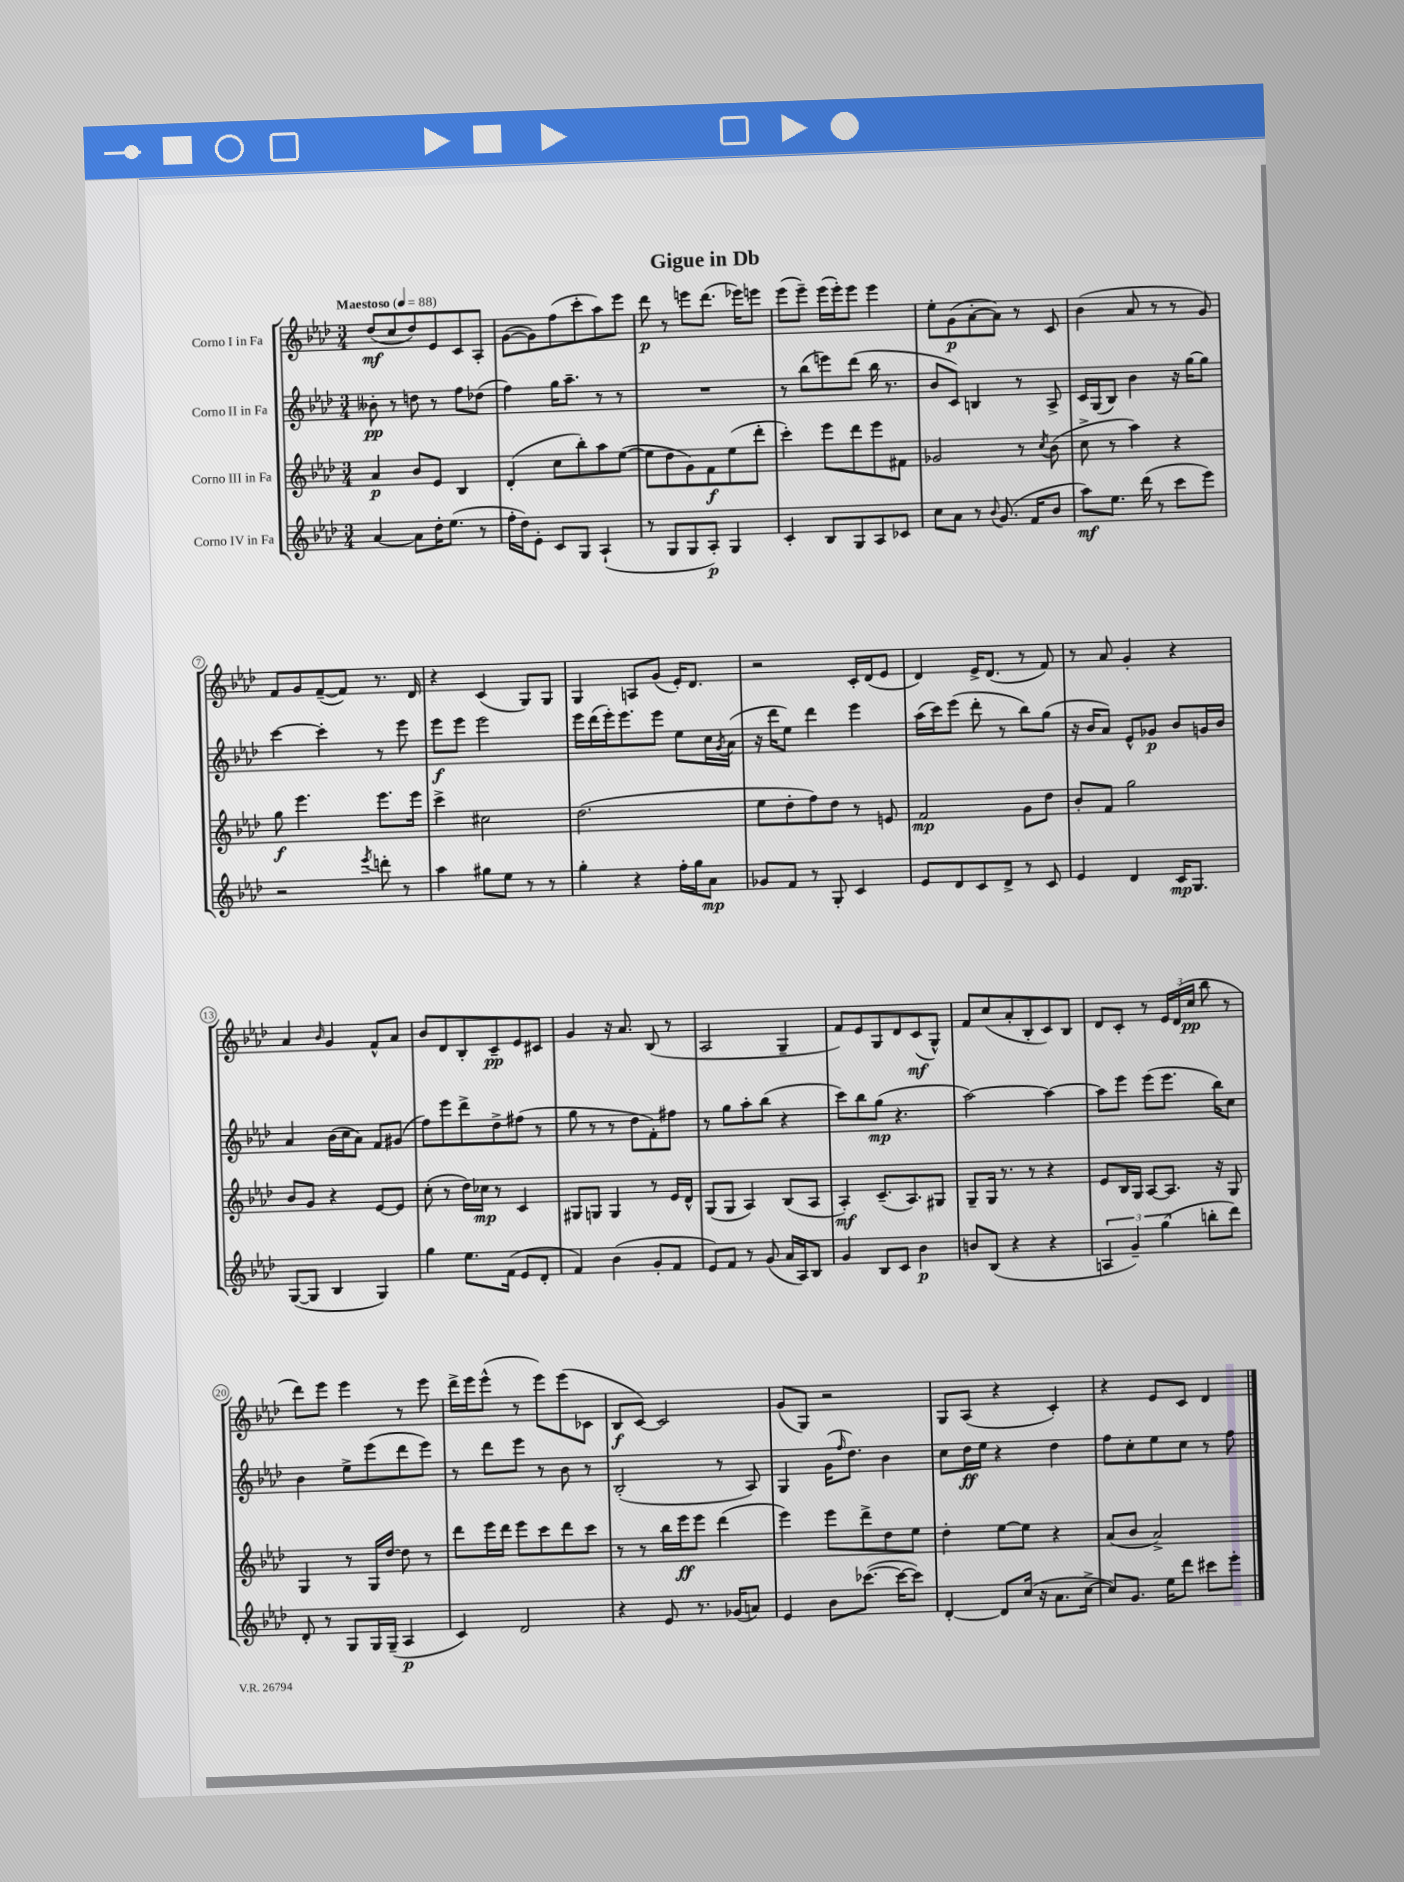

**kern	**kern	**kern	**kern
*staff4	*staff3	*staff2	*staff1
*clefG2	*clefG2	*clefG2	*clefG2
*k[b-e-a-d-]	*k[b-e-a-d-]	*k[b-e-a-d-]	*k[b-e-a-d-]
*M3/4	*M3/4	*M3/4	*M3/4
*MM88	*MM88	*MM88	*MM88
[4a-	4a-	8b--'	(8dd-
.	.	8r	8cc
8a-]	8b-	8dd	8dd-)
16dd-'	8e-	8r	8e-
(8.ee-	.	.	.
.	4B-	8ff	8c
8r	.	(8dd-	8A-'
=	=	=	=
16ff'	(4d-'	4ff)	([8g
16dd-)	.	.	.
8e-'	.	.	8g])
8c	8cc	16gg	(8ff
.	.	8.aa-~	.
8G	8bb-')	.	8ccc'
(4A-`	8aa-	8r	8aa-)
.	([8ee-	8r	8eee-
=	=	=	=
8r	8ee-]	2.r	8ddd-
8G	8dd-	.	8r
8G	8g)	.	8eee
8A-')	8f	.	(8.ddd-
4G	(8ee-	.	.
.	.	.	16eee-)
.	8ddd-'	.	8eee
=	=	=	=
4c'	4ccc')	8r	(8eee-
.	.	(8bb-	8eee-~)
8B-	8eee-	8eee)	(16eee-
.	.	.	16eee-')
8G	8ddd-	(8ddd-	8eee-
8A-	8eee-	16bb-	4eee-
.	.	8.r	.
8c-	8f#	.	.
=	=	=	=
8cc	2g-	8b-	8ee-'
8a-	.	8c)	(8g
8r	.	4B	[8a-'
8qqb-	.	.	.
(8.g	.	.	8a-])
.	8r	8r	8r
16f	.	.	.
.	8qcc	.	.
8b-	(8b-	8A-^	8c
=	=	=	=
8aa-)	8cc^	16c	(4b-
.	.	(16G	.
8.ee-	8r	8B-)	.
.	4aa-)	4b-	8a-
(16ddd-	.	.	.
8r	.	.	8r
8ccc	4r	16r	8r
.	.	[16gg	.
8eee-)	.	8gg]	8g)
=	=	=	=
2r	8gg	[4ccc	8f
.	4.eee-	.	8g
.	.	4ccc']	([8f~
.	.	.	8f])
8qeee-	.	.	.
8ddd'	8.eee-	8r	8.r
8r	.	8eee-	.
.	16eee-	.	16d-
=	=	=	=
4aa-	4ccc^	8eee-	4r
.	.	8eee-	.
8gg#	2cc#	2eee-	(4c
8ee-	.	.	.
8r	.	.	8G)
8r	.	.	8G
=	=	=	=
4gg'	(2.dd-	16eee-	4G
.	.	(16ddd-	.
.	.	16eee-')	.
.	.	8.eee-	.
4r	.	.	8A
.	.	8eee-	(8g
16ff'	.	8ee-	16e-')
16gg	.	.	8.d-
8a-	.	16cc	.
.	.	8qg	.
.	.	(16a-	.
=	=	=	=
8g-	8ee-	16r	2r
.	.	16ddd-	.
8f	8dd-'	8ee-)	.
8r	8ff)	4ddd-	.
8G'	8dd-	.	.
4c	8r	4eee-	16c'
.	.	.	(16d-
.	8e	.	8e-
=	=	=	=
8e-	2f	(16aa-	4d-)
.	.	16ccc)	.
8d-	.	(8eee-	.
8c	.	8ddd-'	16e-^
.	.	.	(8.d-
8d-^	.	8r	.
8r	8g	8bb-)	8r
8c	8dd-	(8gg	8f)
=	=	=	=
4e-	8b-'	16r	8r
.	.	16b-	.
.	8f	8a-)	8a-
4d-	2gg	8e-^^	4g'
.	.	8g-	.
16c	.	8b-	4r
8.G	.	.	.
.	.	16g	.
.	.	16b-	.
=	=	=	=
([8G	8b-	4a-	4a-
8G]	8g	.	.
.	.	.	16qqb-
4B-	4r	(16b-	4g
.	.	16cc	.
.	.	8a-)	.
4G)	[8e-	8f	8f^^
.	8e-]	(8g#	8a-
=	=	=	=
4gg	(8cc'	8ff)	8b-
.	8r	8eee-	8d-
8.ee-	16dd-)	8ddd-^	8B-'
.	16cc-	.	.
.	8r	8dd-^	8c~
(16f	.	.	.
8e-	4c	(8ff#	8e-
8d-'	.	8r	8c#
=	=	=	=
4f)	8G#	8gg	4g
.	8G	8r	.
(4b-	4G	8r	16r
.	.	.	8.a-
.	.	8dd-	.
8g'	8r	8f')	(8B-
8f	16e-	8ff#	8r
.	16d-^^	.	.
=	=	=	=
8e-)	(8G	8r	2A-
8f	8G	8gg	.
8r	4A-)	8aa-'	.
(8g	.	(8bb-	.
16a-	(8B-	4r	4G~
16A-)	.	.	.
8B-	8A-	.	.
=	=	=	=
4g	4A-')	8ccc)	8f)
.	.	8bb-	8e-
8B-	(8.c~	(8gg	8G
8c	.	4.r	8d-
.	8.A-)	.	.
4b-	.	.	(8c
.	8G#	.	8G^^)
=	=	=	=
8b	8G~	[2aa-)	8f
(8B-	16G	.	(8cc
.	8.r	.	.
4r	.	.	8a-'
.	8r	.	8B-'
4r	4r	4aa-_	8c)
.	.	.	8B-
=	=	=	=
6A	8e-	8aa-]	8d-
.	16B-	8eee-	8c'
6g~)	.	.	.
.	16G	.	.
.	[8A-	(8eee-	8r
(6gg	.	.	.
.	8.A-]	8.eee-	24e-
.	.	.	(24d-
.	.	.	24cc
8bb'	.	.	8bb-
.	16r	16bb-)	.
8ddd-)	8G	8cc	8r
=	=	=	=
8d-'	4G	4b-	8ddd-)
8r	.	.	8eee-
8G	8r	8ee-^	4eee-
16G	16G	(8eee-	.
(16G~	[16dd-	.	.
4A-	8dd-]	8ddd-	8r
.	8r	8eee-)	8eee-
=	=	=	=
4c)	8ddd-	8r	16ddd-^
.	.	.	16eee-
.	16eee-	8ddd-	(8eee-^^
.	16ddd-	.	.
2d-	8eee-	8eee-	8r
.	8ccc	8r	8eee-)
.	8ddd-	8b-	(8eee-
.	8ccc	8r	8c-
=	=	=	=
4r	8r	(2B-'	8B-
.	8r	.	[8c)
8e-	16bb-	.	2c]
.	16eee-	.	.
8.r	8eee-	.	.
.	(4ddd-	8r	.
(16g-	.	.	.
8a)	.	8A-)	.
=	=	=	=
4e-	4eee-)	4G	(8g
.	.	.	8G)
8b-	8eee-	(16g	2r
.	.	16qqff	.
.	.	8.dd-)	.
([8.ccc-	8ddd-^	.	.
.	8dd-	4b-	.
16ccc-_	.	.	.
8ccc-])	8ee-	.	.
=	=	=	=
[4d-'	4dd-'	8cc	8G
.	.	16dd-	(8A-
.	.	16ee-	.
8d-]	[8ee-	4r	4r
(16cc	8ee-]	.	.
16r	.	.	.
8.a-	4r	4dd-	4c')
[16cc^	.	.	.
=	=	=	=
8cc])	(8a-	8ff	4r
8.g	8b-	8cc'	.
.	2a-^)	8ee-	8e-
16ee-	.	.	.
8ddd-	.	8cc	8c
8ccc#	.	8r	4d-
8eee-'	.	8ff	.
==	==	==	==
*-	*-	*-	*-
